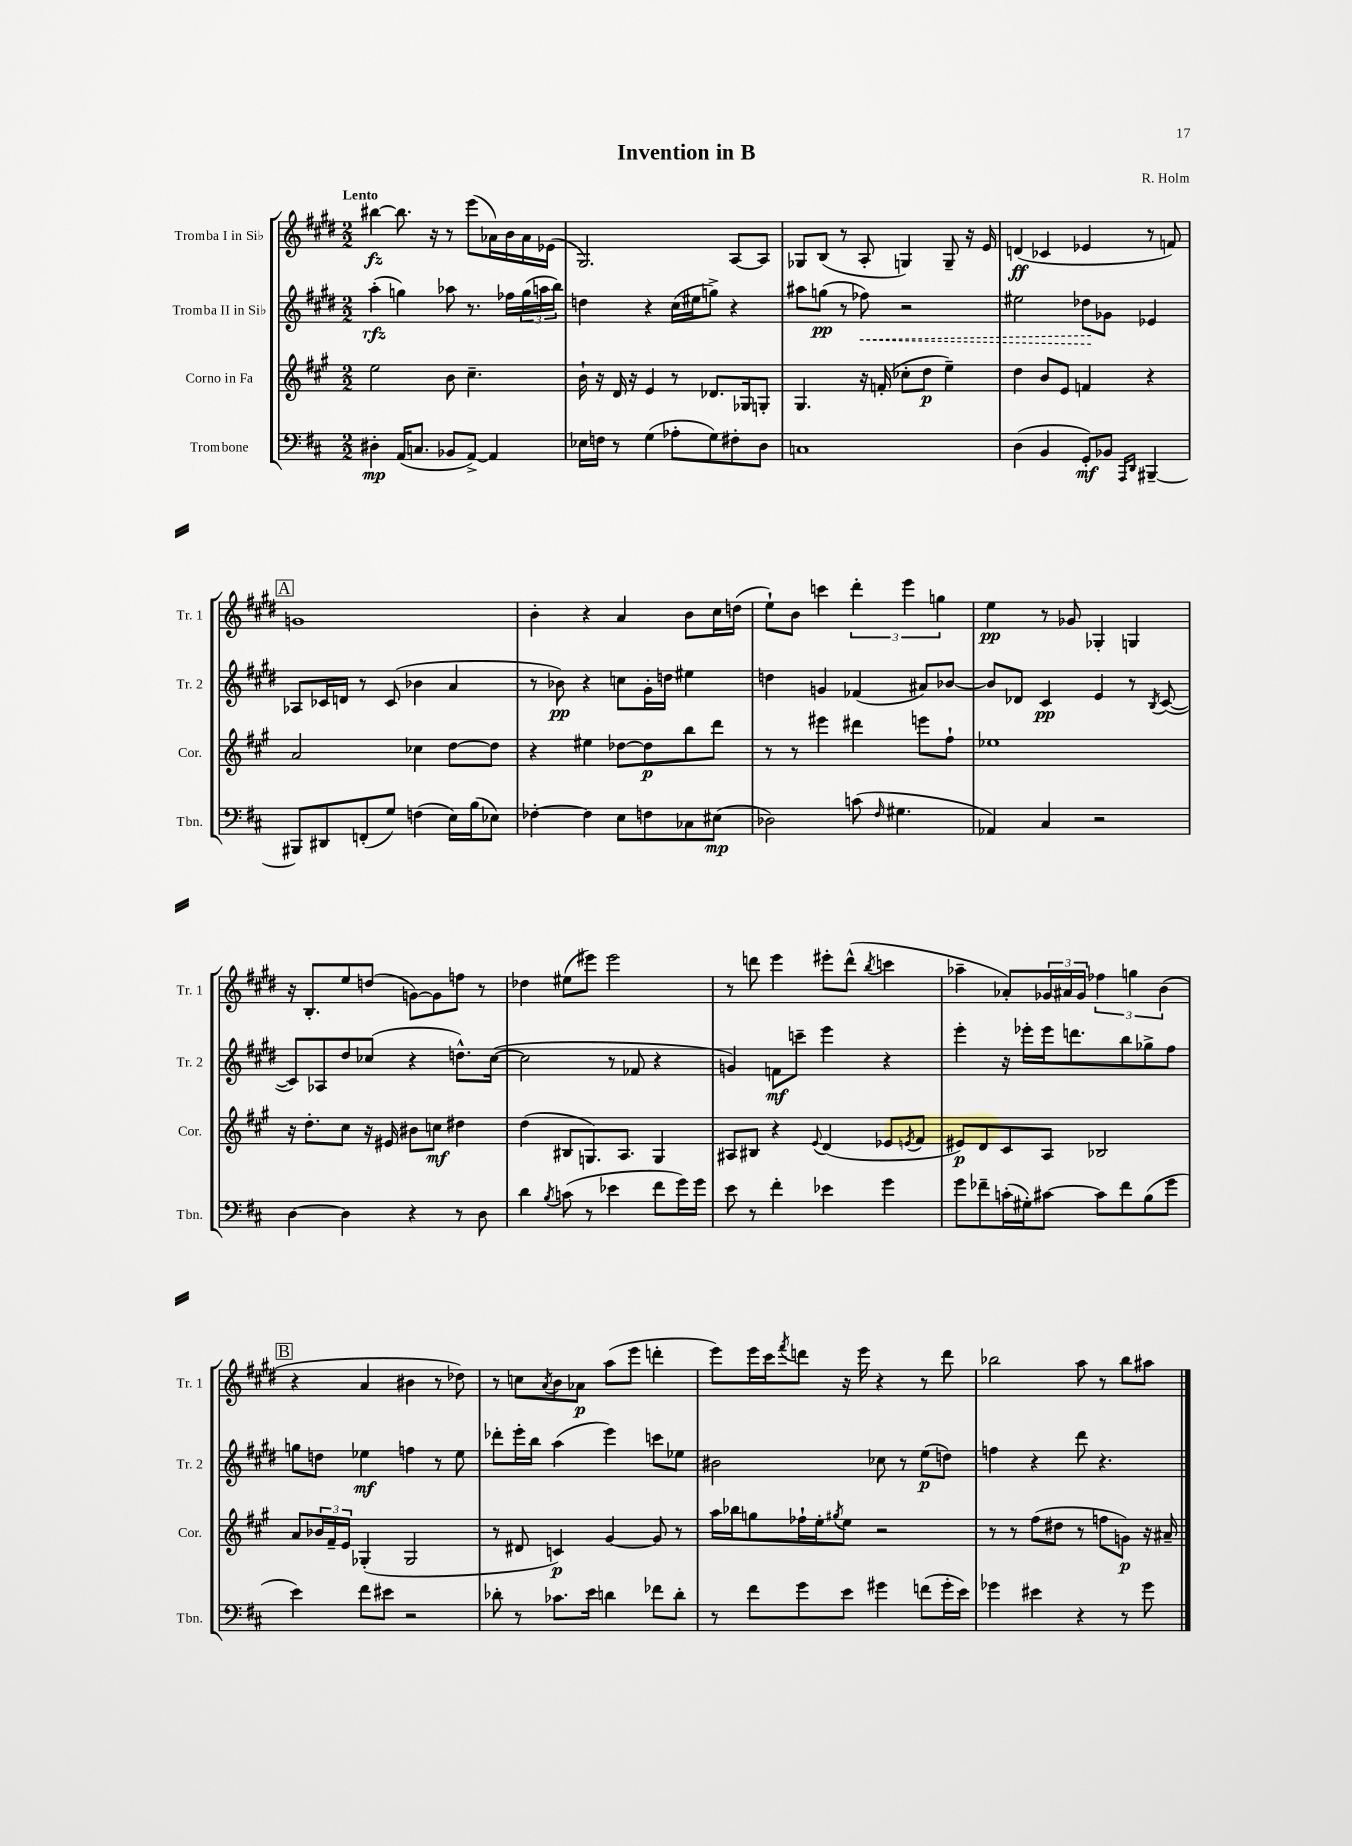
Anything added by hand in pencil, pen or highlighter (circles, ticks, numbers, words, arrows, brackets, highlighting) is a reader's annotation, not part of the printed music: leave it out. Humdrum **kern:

**kern	**dynam	**kern	**dynam	**kern	**dynam	**kern	**dynam
*part4	*part4	*part3	*part3	*part2	*part2	*part1	*part1
*staff4	*staff4	*staff3	*staff3	*staff2	*staff2	*staff1	*staff1
*I"Trombone	*	*I"Corno in Fa	*	*I"Tromba II in Si♭	*	*I"Tromba I in Si♭	*
*I'Tbn.	*	*I'Cor.	*	*I'Tr. 2	*	*I'Tr. 1	*
*clefF4	*	*clefG2	*	*clefG2	*	*clefG2	*
*k[f#c#]	*	*k[f#c#g#]	*	*k[f#c#g#d#]	*	*k[f#c#g#d#]	*
*M2/2	*	*M2/2	*	*M2/2	*	*M2/2	*
=1	=1	=1	=1	=1	=1	=1	=1
!	!	!	!	!	!	!LO:TX:a:B:t=Lento	!
4D#X'\	mp	2ee\	.	(4aa'\	rfz	[4bb#X\	fz
(16AA/KL	.	.	.	4ggn\)	.	8.bb#\]	.
8.Cn/J	.	.	.	.	.	.	.
.	.	.	.	.	.	16r	.
8BB-X/L	.	8b\	.	8aa-X\	.	8r	.
[8AA^/J)	.	4.cc#~\	.	8.r	.	(8eee\L	.
4AA/]	.	.	.	.	.	16a-X\L)	.
.	.	.	.	16ff-X\LL	.	16b\	.
.	.	.	.	(24gg\	.	16a-\	.
.	.	.	.	24aan\	.	.	.
.	.	.	.	.	.	(16e-X\JJ	.
.	.	.	.	24bb\JJ)	.	.	.
=2	=2	=2	=2	=2	=2	=2	=2
16E-X\LL	.	16b`\	.	4ddn\	.	2.G#/)	.
16Fn\JJ	.	16r	.	.	.	.	.
8r	.	16d/	.	.	.	.	.
.	.	16r	.	.	.	.	.
(4G\	.	4e/	.	4r	.	.	.
8A-X'\L	.	8r	.	(16cc#\LL	.	.	.
.	.	.	.	16ee#X\J	.	.	.
8G\)	.	8.d-X/L	.	8ggn^\J)	.	.	.
8F#X'\	.	.	.	4r	.	[8A/L	.
.	.	16G-X/k	.	.	.	.	.
8D\J	.	8Gn'/J	.	.	.	8A/J]	.
=3	=3	=3	=3	=3	=3	=3	=3
1Cn	.	4.G#/	.	8aa#X\L	.	8G-X/L	.
.	.	.	.	(8ggn\J	pp	(8B/J	.
.	.	.	.	8r	.	8r	.
!	!	!	!	!	!LO:HP:b	!	!
.	.	16r	.	8ff-X\)	<	8A'/	.
.	.	(16fn'/	.	.	.	.	.
.	.	8cc-X'\L	.	2r	.	4Gn/)	.
.	.	8dd\J	p	.	.	.	.
.	.	4ee~\)	.	.	.	8G~/	.
.	.	.	.	.	.	16r	.
.	.	.	.	.	.	16e/	.
=4	=4	=4	=4	=4	=4	=4	=4
(4D\	.	4dd\	.	2ee#X\	.	(4dn/	ff
4BB/	.	8b/L	.	.	.	4c-X/	.
.	.	8e/J	.	.	.	.	.
8GG'/L)	mf	4fn/	.	8dd-X\L	.	4e-X/	.
8BB-X/J	.	.	.	8g-X\J	[	.	.
16qqAAA/LL	.	.	.	.	.	.	.
16qqDD/JJ	.	.	.	.	.	.	.
[4BBB#X~/	.	4r	.	4e-X/	.	8r	.
.	.	.	.	.	.	8fn/)	.
!!LO:LB:g=z
!!LO:REH:place=s1:t=A
=5	=5	=5	=5	=5	=5	=5	=5
8BBB#X/L]	.	2a/	.	8A-X/L	.	1gn	.
8DD#X/	.	.	.	16c-X/L	.	.	.
.	.	.	.	16dn/JJ	.	.	.
(8FFn'/	.	.	.	8r	.	.	.
8G/J)	.	.	.	(8c-/	.	.	.
(4Fn\	.	4cc-X\	.	4b-X\	.	.	.
16E\LL)	.	[8dd\L	.	4a/	.	.	.
(16B\J	.	.	.	.	.	.	.
8E-X\J)	.	8dd\J]	.	.	.	.	.
=6	=6	=6	=6	=6	=6	=6	=6
[4F-X'\	.	4r	.	8r	.	4b'\	.
.	.	.	.	8b-X\)	pp	.	.
4F-\]	.	4ee#X\	.	4r	.	4r	.
8E\L	.	[8dd-X\L	.	8ccn\L	.	4a/	.
8Fn\	.	8dd-\]	p	16g#'\L	.	.	.
.	.	.	.	16ddn\JJ	.	.	.
8C-X\	.	8bb\	.	4ee#X\	.	8b\L	.
(8E#X\J	mp	8ddd\J	.	.	.	16cc#\L	.
.	.	.	.	.	.	(16ddn\JJ	.
=7	=7	=7	=7	=7	=7	=7	=7
2D-X\)	.	8r	.	4ddn\	.	8ee`\L)	.
.	.	8r	.	.	.	8b\J	.
.	.	4eee#X\	.	4gn/	.	4cccn\	.
(8cn\	.	4ddd#X\	.	(4f-X/	.	6ddd#'\	.
16qqF#/	.	.	.	.	.	.	.
4.G#X\	.	.	.	.	.	.	.
.	.	.	.	.	.	6eee\	.
.	.	8eeen\L	.	8a#X/L)	.	.	.
.	.	.	.	.	.	6ggn\	.
.	.	8ff#`\J	.	[8b-X/J	.	.	.
=8	=8	=8	=8	=8	=8	=8	=8
4AA-X/)	.	1ee-X	.	8b-/L]	.	4ee\	pp
.	.	.	.	8d-X/J	.	.	.
4C#/	.	.	.	4c#/	pp	8r	.
.	.	.	.	.	.	8g-X/	.
2r	.	.	.	4e/	.	4G-X'/	.
.	.	.	.	8r	.	4Gn/	.
.	.	.	.	8qB/	.	.	.
.	.	.	.	([8c#/	.	.	.
!!LO:LB:g=z
=9	=9	=9	=9	=9	=9	=9	=9
[4D\	.	16r	.	8c#/L])	.	16r	.
.	.	8.dd'\L	.	.	.	8.B'/L	.
.	.	.	.	8A-X/	.	.	.
4D\]	.	8cc#\J	.	8dd#/	.	8ee/	.
.	.	16r	.	(8cc-X/J	.	(8ddn/J	.
.	.	16e#X/	.	.	.	.	.
4r	.	8b#X\L	.	4r	.	[8gn\L)	.
.	.	8ccn\J	mf	.	.	8g\]	.
8r	.	4dd#X\	.	8.ddn^^\L)	.	8ffn\J	.
8D\	.	.	.	.	.	8r	.
.	.	.	.	([16cc-\Jk	.	.	.
=10	=10	=10	=10	=10	=10	=10	=10
4d\	.	(4dd\	.	2cc-\]	.	4dd-X\	.
8qB/	.	.	.	.	.	.	.
(8cn\	.	8B#X/L	.	.	.	(8ee#X\L	.
8r	.	8.Gn/)	.	.	.	8eee#X\J)	.
4e-X\	.	.	.	8r	.	2eee#\	.
.	.	8.A/J	.	.	.	.	.
.	.	.	.	8f-X/	.	.	.
8f#\L	.	4G/	.	4r	.	.	.
16g\L)	.	.	.	.	.	.	.
16g\JJ	.	.	.	.	.	.	.
=11	=11	=11	=11	=11	=11	=11	=11
8e\	.	8A#X/L	.	4gn/)	.	8r	.
8r	.	8B#X/J	.	.	.	8dddn\	.
4f#'\	.	4r	.	8fn\L	mf	4eee\	.
.	.	.	.	8cccn~\J	.	.	.
.	.	8qqe/	.	.	.	.	.
4e-X\	.	(4d/	.	4eee\	.	8eee#X'\L	.
.	.	.	.	.	.	(8ddd^^\J	.
.	.	.	.	.	.	8qbb/	.
4g\	.	8e-X/L	.	4r	.	4cccn\	.
.	.	8qen/	.	.	.	.	.
.	.	8f#/J	.	.	.	.	.
=12	=12	=12	=12	=12	=12	=12	=12
8g\L	.	8e#X/L)	p	4eee'\	.	4aa-X~\	.
8f-X~\	.	8d/	.	.	.	.	.
(16cn'\L	.	8c#/	.	16r	.	8a-X'/L)	.
16G#X'\J)	.	.	.	16eee-X'\LL	.	.	.
[8c#X\J	.	8A/J	.	16eee-\J	.	24g-X/L	.
.	.	.	.	.	.	24a#X/	.
.	.	.	.	8.dddn\	.	.	.
.	.	.	.	.	.	24g-/JJ	.
8c#\L]	.	2B-X/	.	.	.	6ff-X\	.
8f-\	.	.	.	8bb\	.	.	.
.	.	.	.	.	.	6ggn\	.
(8B\	.	.	.	8gg-X^\	.	.	.
.	.	.	.	.	.	(6b\	.
8g\J	.	.	.	8ff#\J	.	.	.
!!LO:LB:g=z
!!LO:REH:place=s1:t=B
=13	=13	=13	=13	=13	=13	=13	=13
4e\)	.	8a/L	.	8ggn\L	.	4r	.
.	.	24b-X/L	.	8ddn\J	.	.	.
.	.	24f#~/	.	.	.	.	.
.	.	24e/JJ	.	.	.	.	.
8f#\L	.	(4G-X'/	.	4ee-X\	mf	4a/	.
8e#X\J	.	.	.	.	.	.	.
2r	.	2G-/	.	4ffn\	.	4b#X\	.
.	.	.	.	8r	.	8r	.
.	.	.	.	8ee-\	.	8dd-X\)	.
=14	=14	=14	=14	=14	=14	=14	=14
8d-X'\	.	8r	.	8ddd-X'\L	.	8r	.
8r	.	8d#X/	.	16eee'\L	.	8ccn\L	.
.	.	.	.	16bb\JJ	.	.	.
.	.	.	.	.	.	8qa/	.
8.c-X\L	.	4cn/)	p	(4aa\	.	8b\	.
.	.	.	.	.	.	8a-X\J	p
16e\Jk	.	.	.	.	.	.	.
4dn\	.	[4g#/	.	4eee\)	.	(8aa\L	.
.	.	.	.	.	.	8eee\J	.
8f-X\L	.	8g#/]	.	8cccn\L	.	4dddn'\	.
8d'\J	.	8r	.	8ee-X\J	.	.	.
=15	=15	=15	=15	=15	=15	=15	=15
8r	.	16aa\LL	.	2b#X\	.	8eee\L)	.
.	.	16bb-X\J	.	.	.	.	.
8f#\L	.	8ggn\	.	.	.	16eee\L	.
.	.	.	.	.	.	16ccc#\J	.
.	.	.	.	.	.	8qfff#/	.
8g\	.	16ff-X`\L	.	.	.	8dddn\J	.
.	.	16ee'\J	.	.	.	.	.
.	.	8qgg#X/	.	.	.	.	.
8e\J	.	8ee\J	.	.	.	16r	.
.	.	.	.	.	.	16eee\	.
4g#X\	.	2r	.	8cc-X\	.	4r	.
.	.	.	.	8r	.	.	.
(8fn\L	.	.	.	(8ee\L	p	8r	.
16g#'\L	.	.	.	8ddn\J)	.	8ddd\	.
16e\JJ)	.	.	.	.	.	.	.
=16	=16	=16	=16	=16	=16	=16	=16
4g-X\	.	8r	.	4ffn\	.	2bb-X\	.
.	.	8r	.	.	.	.	.
4e#X\	.	(8ff#\L	.	4r	.	.	.
.	.	8dd#X\J	.	.	.	.	.
4r	.	8r	.	8ddd#\	.	8aa\	.
.	.	8ffn\L	.	4.r	.	8r	.
8r	.	8gn\J)	p	.	.	8bb-\L	.
8g-\	.	16r	.	.	.	8aa#X\J	.
.	.	16a#X~/	.	.	.	.	.
==	==	==	==	==	==	==	==
*-	*-	*-	*-	*-	*-	*-	*-
